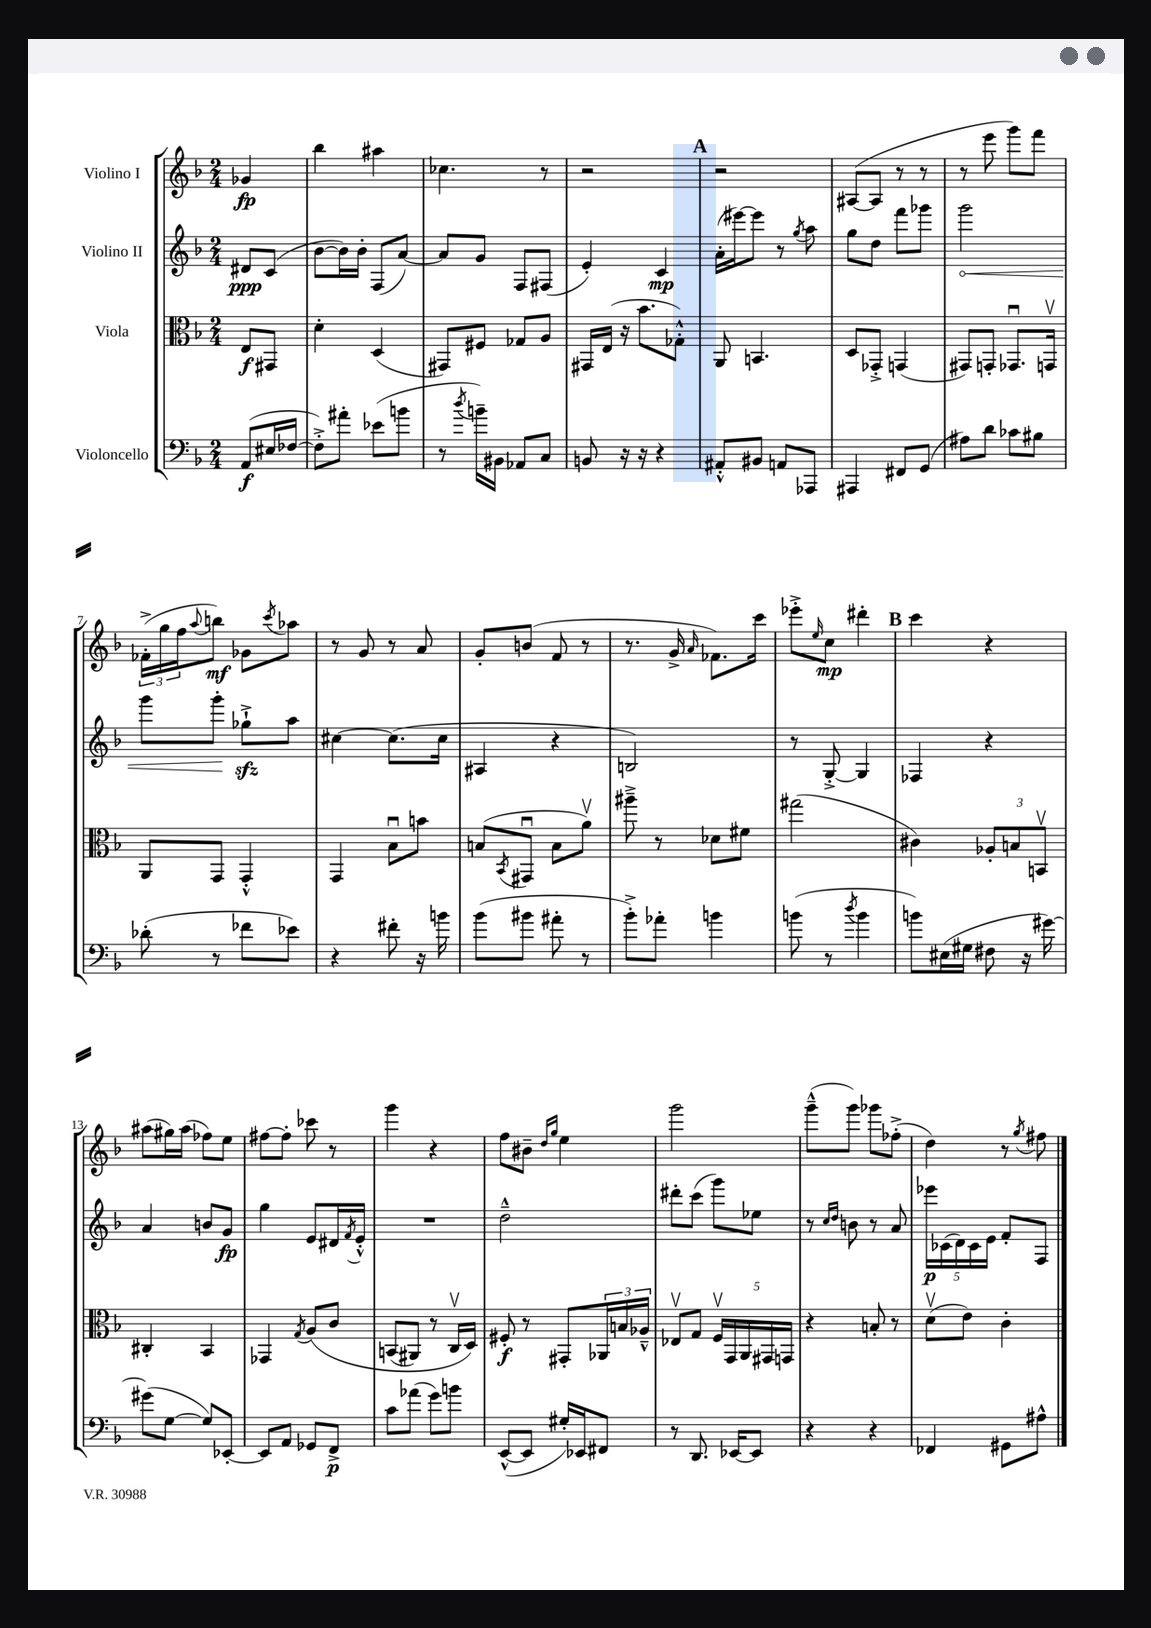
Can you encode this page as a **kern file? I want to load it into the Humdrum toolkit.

**kern	**dynam	**kern	**dynam	**kern	**dynam	**kern	**dynam
*part4	*part4	*part3	*part3	*part2	*part2	*part1	*part1
*staff4	*staff4	*staff3	*staff3	*staff2	*staff2	*staff1	*staff1
*I"Violoncello	*	*I"Viola	*	*I"Violino II	*	*I"Violino I	*
*clefF4	*	*clefC3	*	*clefG2	*	*clefG2	*
*k[b-]	*	*k[b-]	*	*k[b-]	*	*k[b-]	*
*M2/4	*	*M2/4	*	*M2/4	*	*M2/4	*
=	=	=	=	=	=	=	=
(8AA/L	f	8E/L	f	8d#X/L	ppp	4g-X/	fp
16E#X/L	.	8GG#X/J	.	(8c/J	.	.	.
[16F-X/JJ	.	.	.	.	.	.	.
=1	=1	=1	=1	=1	=1	=1	=1
8F-'^\L])	.	4d'\	.	[8b-\L	.	4bb-\	.
8a#X'\J	.	.	.	16b-\L])	.	.	.
.	.	.	.	16b-'\JJ	.	.	.
(8e-X\L	.	(4D/	.	(8F/L	.	4aa#X\	.
8bn\J	.	.	.	[8a/J)	.	.	.
=2	=2	=2	=2	=2	=2	=2	=2
8r	.	8GG#X/L)	.	8a/L]	.	4.cc-X\	.
8qdd/	.	.	.	.	.	.	.
16bn~\LL)	.	8F#X/J	.	8g/J	.	.	.
16BB#X\JJ	.	.	.	.	.	.	.
8AA-X/L	.	8G-X/L	.	8F/L	.	.	.
8C/J	.	8A/J	.	(8F#X/J	.	8r	.
=3	=3	=3	=3	=3	=3	=3	=3
8BBn/	.	16GG#X/LL	.	4e'/)	.	2r	.
.	.	(16E/JJ	.	.	.	.	.
16r	.	16r	.	.	.	.	.
16r	.	8.b-\L	.	.	.	.	.
4r	.	.	.	4c/	mp	.	.
.	.	8G-X'^^\J)	.	.	.	.	.
!!LO:REH:place=s1:t=A
=4	=4	=4	=4	=4	=4	=4	=4
8AA#X'^^/L	.	8AA/	.	(16a'\LL	.	2r	.
.	.	.	.	[16eee#X\J)	.	.	.
8BB#X/J	.	4.BBn/	.	8eee#\J]	.	.	.
8AAn/L	.	.	.	8r	.	.	.
.	.	.	.	8qgg/	.	.	.
8AAA-X/J	.	.	.	8aa\	.	.	.
=5	=5	=5	=5	=5	=5	=5	=5
4AAA#X/	.	8D/L	.	8gg\L	.	([8A#X/L	.
.	.	8GG-X'^/J	.	8dd\J	.	8A#/J]	.
8FF#X/L	.	(4GGn/	.	8fff\L	.	8r	.
(8GG/J	.	.	.	8ggg-X\J	.	8r	.
=6	=6	=6	=6	=6	=6	=6	=6
!	!	!	!	!	!LO:HP:b	!	!
8A#X\L)	.	8GG#X/L)	.	2ggg\	<	8r	.
8d\J	.	8GGn'/J	.	.	.	8eee\	.
8c-X\L	.	8.GG-Xu/L	.	.	.	8ggg\L)	.
8B#X\J	.	.	.	.	.	8fff\J	.
.	.	16GGnv/Jk	.	.	.	.	.
!!LO:LB:g=z
=7	=7	=7	=7	=7	=7	=7	=7
(8d-X'\	.	8AA/L	.	8ggg\L	.	(24f-X'^\LL	.
.	.	.	.	.	.	24gg\	.
.	.	.	.	.	.	24ff\J	.
.	.	.	.	.	.	8qqaa/	.
8r	.	8GG/J	.	8ggg'\J	.	8bbn\J)	mf
8f-X\L	.	4GG'^^/	.	8gg-Xzz`^\L	[	8g-X\L	.
.	.	.	.	.	.	8qccc/	.
8e-X\J)	.	.	.	8aa\J	.	8aa-X\J	.
=8	=8	=8	=8	=8	=8	=8	=8
4r	.	4GG/	.	[4cc#X\	.	8r	.
.	.	.	.	.	.	8g/	.
8f#X'\	.	8B-u\L	.	(8.cc#\L]	.	8r	.
16r	.	8bn\J	.	.	.	8a/	.
16bn\	.	.	.	16cc#\Jk	.	.	.
=9	=9	=9	=9	=9	=9	=9	=9
(8b-\L	.	(8Bn/L	.	4A#X/	.	8g'/L	.
.	.	8qBB-/	.	.	.	.	.
8b#X\J	.	8GG#Xu/J	.	.	.	(8bn/J	.
8a#X'\	.	8B\L	.	4r	.	8f/	.
8r	.	8av\J)	.	.	.	8r	.
=10	=10	=10	=10	=10	=10	=10	=10
8b-'^\L)	.	8aa#X~^\	.	2Bn/)	.	8.r	.
8a-X'\J	.	8r	.	.	.	.	.
.	.	.	.	.	.	16g^/	.
.	.	.	.	.	.	16qqa/	.
4bn\	.	8d-X\L	.	.	.	8.f-X\L)	.
.	.	8f#X\J	.	.	.	.	.
.	.	.	.	.	.	16ccc\Jk	.
=11	=11	=11	=11	=11	=11	=11	=11
(8bn\	.	(2gg#X\	.	8r	.	8eee-X'^\L	.
.	.	.	.	.	.	16qqee/	.
8r	.	.	.	[8G'^/	.	8cc\J	mp
8qdd/	.	.	.	.	.	.	.
4b\	.	.	.	4G/]	.	4ddd#X'\	.
!!LO:REH:place=s1:t=B
=12	=12	=12	=12	=12	=12	=12	=12
8bn\L)	.	4c#X\)	.	4F-X/	.	4ccc\	.
(16E#X\L	.	.	.	.	.	.	.
16G#X\JJ	.	.	.	.	.	.	.
8F#X\	.	12A-X'/L	.	4r	.	4r	.
.	.	12Bn/	.	.	.	.	.
16r	.	.	.	.	.	.	.
.	.	12BBnv/J	.	.	.	.	.
[16g#X\)	.	.	.	.	.	.	.
!!LO:LB:g=z
=13	=13	=13	=13	=13	=13	=13	=13
(8g#X\L]	.	4C#X'/	.	4a/	.	(8aa#X\L	.
[8G\J	.	.	.	.	.	16gg#X\L)	.
.	.	.	.	.	.	(16aa#\JJ	.
8G/L])	.	4BB-/	.	8bn/L	.	8ff-X\L)	.
[8EE-X'/J	.	.	.	8g/J	fp	8ee\J	.
=14	=14	=14	=14	=14	=14	=14	=14
8EE-/L]	.	4GG-X/	.	4gg\	.	[8ff#X\L	.
8AA/J	.	.	.	.	.	8ff#'\J]	.
.	.	8qG/	.	.	.	.	.
8GG-X/L	.	(8A/L	.	8e/L	.	8ccc-X\	.
8FF^/J	p	8c/J	.	16d#X/L	.	8r	.
.	.	.	.	8qf/	.	.	.
.	.	.	.	16e'^^/JJ	.	.	.
=15	=15	=15	=15	=15	=15	=15	=15
8c\L	.	(8BBn/L	.	2r	.	4ggg\	.
(8a-X\J	.	8AA#X/J)	.	.	.	.	.
8g\L)	.	8r	.	.	.	4r	.
8bn\J	.	16Cv/LL	.	.	.	.	.
.	.	16D/JJ)	.	.	.	.	.
=16	=16	=16	=16	=16	=16	=16	=16
([8EE^^/L	.	8F#X'/	f	2dd~^^\	.	8ff\L	.
8EE/J]	.	8r	.	.	.	8b#X~\J	.
.	.	.	.	.	.	16qqdd/LL	.
.	.	.	.	.	.	16qqgg/JJ	.
16G#X'/LL)	.	8GG#X'/L	.	.	.	4ee\	.
16EE-X/J	.	.	.	.	.	.	.
8FF#X/J	.	24AA-X/L	.	.	.	.	.
.	.	24Bn/	.	.	.	.	.
.	.	24A-X~^^/JJ	.	.	.	.	.
=17	=17	=17	=17	=17	=17	=17	=17
8r	.	8E-Xv/L	.	8ddd#X'\L	.	2ggg\	.
8.DD/	.	8G/J	.	(8ccc\J	.	.	.
.	.	20Fv/LL	.	8ggg\L)	.	.	.
.	.	20GG/	.	.	.	.	.
[16EE-X/KL	.	.	.	.	.	.	.
.	.	20AA/	.	.	.	.	.
8EE-/J]	.	.	.	8ee-X\J	.	.	.
.	.	20GG#X/	.	.	.	.	.
.	.	20GGn/JJ	.	.	.	.	.
=18	=18	=18	=18	=18	=18	=18	=18
4r	.	4r	.	8r	.	(8ggg~^^\L	.
.	.	.	.	16qqcc/LL	.	.	.
.	.	.	.	16qqdd/JJ	.	.	.
.	.	.	.	8bn\	.	8ggg\J)	.
4r	.	8Bn'/	.	8r	.	8ggg-X\L	.
.	.	8r	.	8a/	.	(8ff-X'^\J	.
=19	=19	=19	=19	=19	=19	=19	=19
4FF-X/	.	(8dv\L	.	20eee-X\LL	p	4dd\)	.
.	.	.	.	(20c-X\	.	.	.
.	.	.	.	20d\)	.	.	.
.	.	8e\J)	.	.	.	.	.
.	.	.	.	20c-\	.	.	.
.	.	.	.	20e\JJ	.	.	.
8GG#X\L	.	4c'\	.	8f'/L	.	8r	.
.	.	.	.	.	.	8qgg/	.
8A#X^^\J	.	.	.	8F/J	.	8ff#X\	.
==	==	==	==	==	==	==	==
*-	*-	*-	*-	*-	*-	*-	*-
